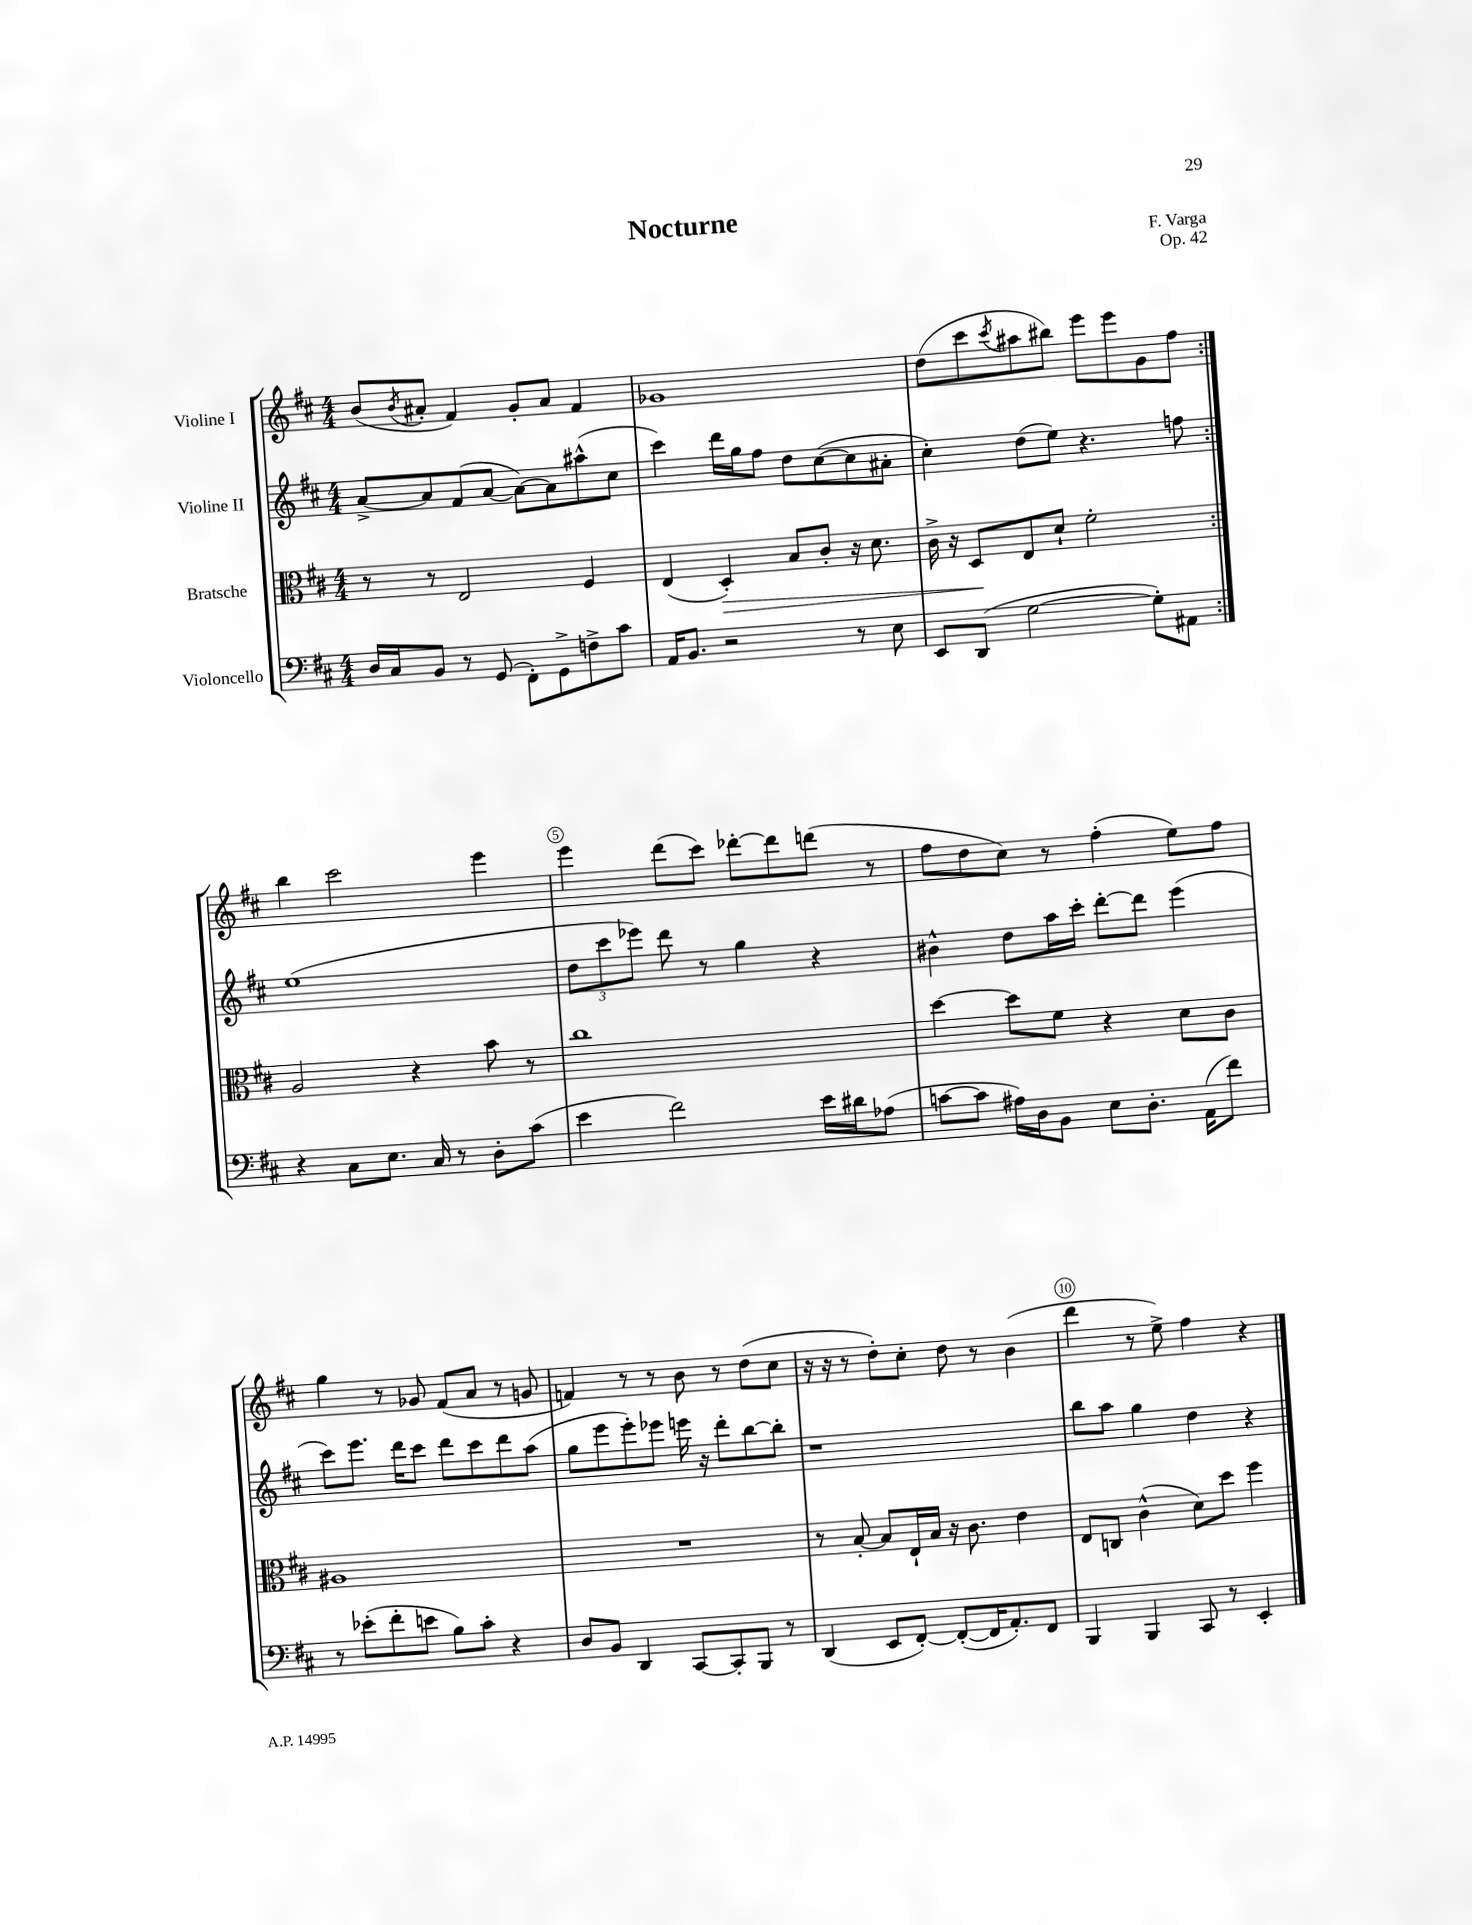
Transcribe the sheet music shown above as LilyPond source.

\header { title = "Nocturne" composer = "F. Varga" opus = "Op. 42" }
<<
\new StaffGroup <<
\new Staff = "s0" \with { instrumentName = "Violine I" } {
    \clef treble \key d \major \numericTimeSignature \time 4/4
    \repeat volta 2 { b'8( \acciaccatura { b'8 } ais'8-. fis'4) g'8-. ais'8 fis'4 |
    ges'1 |
    d''8( cis'''8 \acciaccatura { cis'''8 } ais''8 bis''8) e'''8 e'''8 g'8 fis''8 | }
    b''4 cis'''2 e'''4 |
    e'''4 d'''8( cis'''8) des'''8~-. des'''8 d'''8( r8 |
    fis''8 d''8 cis''8) r8 fis''4-.( e''8) fis''8 |
    g''4 r8 ges'8 fis'8( a'8 r8 g'8 |
    f'4) r8 r8 b'8 r8 d''8( cis''8 |
    r16 r16 r8 d''8-.) cis''8-. d''8 r8 b'4( |
    d'''4 r8 e''8->) fis''4 r4 \bar "|." |
}
\new Staff = "s1" \with { instrumentName = "Violine II" } {
    \clef treble \key d \major \numericTimeSignature \time 4/4
    \repeat volta 2 { a'8~-> a'8 fis'8( a'8~ a'8~) a'8 ais''8-^( cis''8 |
    cis'''4) d'''16 g''16 fis''8 d''8 cis''8~( cis''8 ais'8-. |
    cis''4-.) d''8( e''8) r4. f''8 | }
    e''1( |
    \tuplet 3/2 { d''8 cis'''8 ees'''8) } d'''8 r8 g''4 r4 |
    bis'4-^ d''8 a''16 cis'''16-. d'''8~-. d'''8 e'''4( |
    cis'''8) e'''8. d'''16 cis'''8 d'''8 cis'''8 d'''8 a''8( |
    g''8 e'''8 e'''8-.) ees'''8 e'''16 r16 d'''8-. b''8~ b''8-. |
    r1 |
    b''8 a''8 g''4 d''4 r4 \bar "|." |
}
\new Staff = "s2" \with { instrumentName = "Bratsche" } {
    \clef alto \key d \major \numericTimeSignature \time 4/4
    \repeat volta 2 { r8 r8 e2 fis4 |
    e4( d4-.\>) b8 cis'8-. r16 d'8. |
    cis'16-> r16 d8\! e8 d'8-! fis'2-. | }
    a2 r4 b'8 r8 |
    cis''1 |
    d''4~ d''8 fis'8 r4 d'8 cis'8 |
    ais1 |
    R1 |
    r8 b8~-. b8 e16-! b16 r16 cis'8. e'4 |
    e8 c8 cis'4-^( d'8) d''8 fis''4 \bar "|." |
}
\new Staff = "s3" \with { instrumentName = "Violoncello" } {
    \clef bass \key d \major \numericTimeSignature \time 4/4
    \repeat volta 2 { d16 cis16 b,8 r8 g,8( fis,8-.) g,8-> f8-> cis'8 |
    a,16 b,8. r2 r8 e8 |
    e,8 d,8( g2~ g8-.) ais,8 | }
    r4 cis8 e8. cis16 r8 d8-. cis'8( |
    e'4 fis'2) e'16 dis'16 aes8( |
    c'8~ c'8 ais16) d16 b,8 e8 d8.-. a,16( fis'8) |
    r8 ees'8-.( fis'8-. e'8 b8) cis'8-. r4 |
    d8 b,8 d,4 cis,8~ cis,8-. b,,8 r8 |
    d,4( e,8 fis,8~-.) fis,8~-.( fis,16 a,8.-.) fis,8 |
    b,,4 b,,4 cis,8 r8 e,4-. \bar "|." |
}
>>
>>
\layout { \context { \Score \override BarNumber.break-visibility = ##(#f #t #t) barNumberVisibility = #(every-nth-bar-number-visible 5) \override BarNumber.stencil = #(make-stencil-circler 0.1 0.3 ly:text-interface::print) } }
